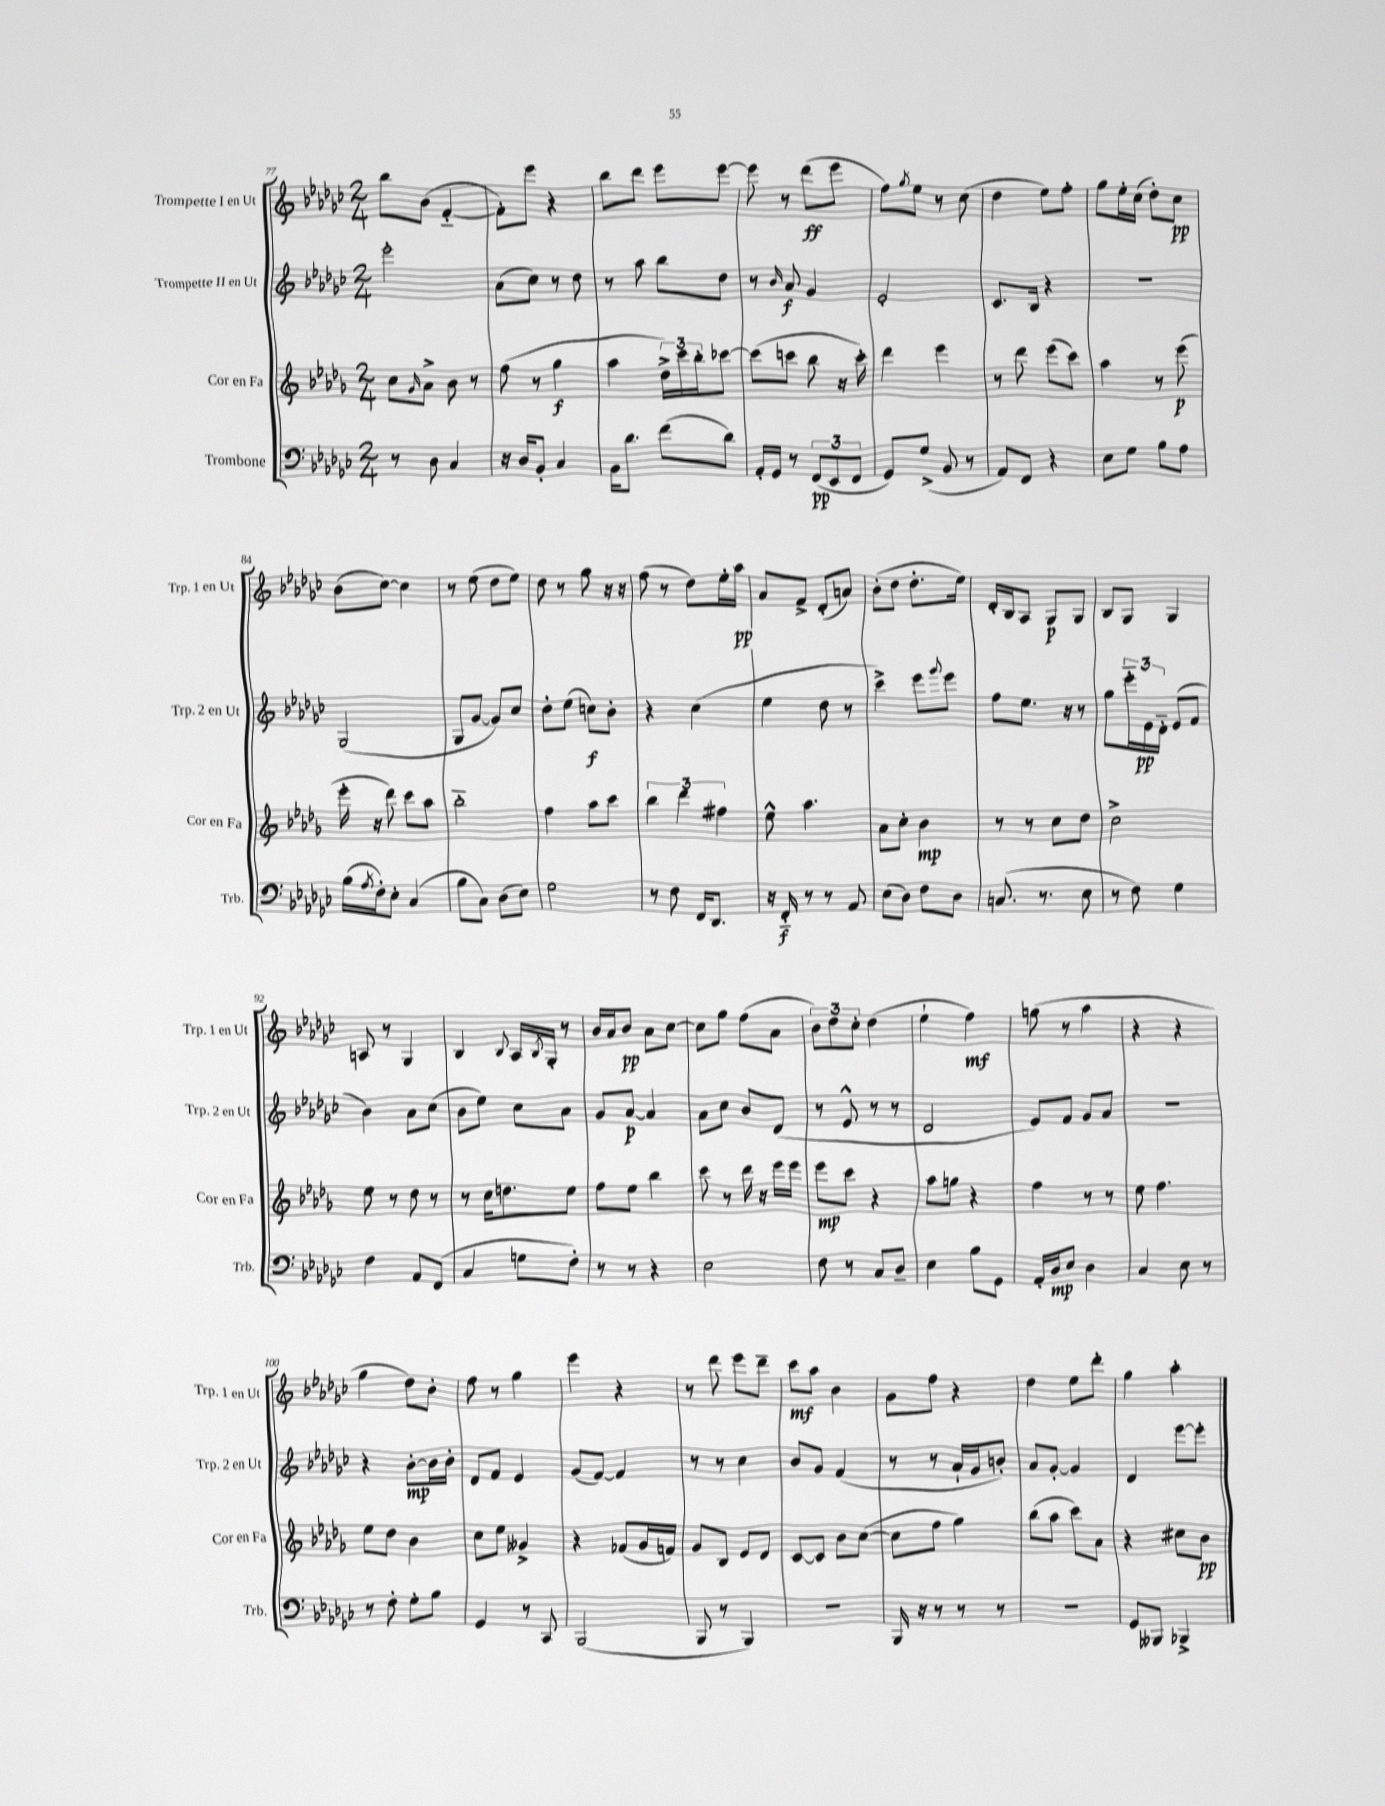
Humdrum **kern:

**kern	**dynam	**kern	**dynam	**kern	**dynam	**kern	**dynam
*part4	*part4	*part3	*part3	*part2	*part2	*part1	*part1
*staff4	*staff4	*staff3	*staff3	*staff2	*staff2	*staff1	*staff1
*I"Trombone	*	*I"Cor en Fa	*	*I"Trompette II en Ut	*	*I"Trompette I en Ut	*
*I'Trb.	*	*I'Cor en Fa	*	*I'Trp. 2 en Ut	*	*I'Trp. 1 en Ut	*
*clefF4	*	*clefG2	*	*clefG2	*	*clefG2	*
*k[b-e-a-d-g-c-]	*	*k[b-e-a-d-g-]	*	*k[b-e-a-d-g-c-]	*	*k[b-e-a-d-g-c-]	*
*M2/4	*	*M2/4	*	*M2/4	*	*M2/4	*
=77	=77	=77	=77	=77	=77	=77	=77
8r	.	8cc\L	.	2eee-'\	.	8bb-\L	.
.	.	16qqg-/	.	.	.	.	.
8D-\	.	8a-^\J	.	.	.	(8b-\J	.
4C-/	.	8b-\	.	.	.	[4f/	.
.	.	8r	.	.	.	.	.
=78	=78	=78	=78	=78	=78	=78	=78
16r	.	(8ff\	.	(8a-\L	.	8f'\L])	.
16D-/KL	.	.	.	.	.	.	.
8BB-'/J	.	8r	.	8cc-\J)	.	8eee-\J	.
4C-/	.	4gg-\	f	8r	.	4r	.
.	.	.	.	8dd-\	.	.	.
=79	=79	=79	=79	=79	=79	=79	=79
16BB-\KL	.	4aa-\	.	8r	.	8bb-\L	.
8.d-\J	.	.	.	.	.	.	.
.	.	.	.	8aa-\	.	8ddd-\J	.
(8f\L	.	24dd-^\LL)	.	8bb-\L	.	8eee-\L	.
.	.	24ccc\	.	.	.	.	.
.	.	24bb-'\J	.	.	.	.	.
8d-\J)	.	[8ccc-X\J	.	8dd-\J	.	[8eee-\J	.
=80	=80	=80	=80	=80	=80	=80	=80
16AA-'/LL	.	(8ccc-\L]	.	8r	.	8eee-\]	.
16GG-/JJ	.	.	.	.	.	.	.
.	.	.	.	16qqb-/	.	.	.
8r	.	8cccn\J	.	8a-/	f	8r	.
(12FF/L	pp	8bb-\	.	4g-/	.	(8ddd-\L	ff
12EE-/	.	.	.	.	.	.	.
.	.	16r	.	.	.	8eee-\J	.
12FF/J	.	.	.	.	.	.	.
.	.	16ccc'\)	.	.	.	.	.
=81	=81	=81	=81	=81	=81	=81	=81
8GG-/L)	.	4ddd-\	.	2e-'/	.	8ff\L)	.
.	.	.	.	.	.	8qgg-/	.
(8G-^/J	.	.	.	.	.	8ee-\J	.
8BB-/	.	4eee-\	.	.	.	8r	.
8r	.	.	.	.	.	(8cc-\	.
=82	=82	=82	=82	=82	=82	=82	=82
8AA-/L)	.	8r	.	8.c-/L	.	4dd-\	.
8FF/J	.	8ddd-\	.	.	.	.	.
.	.	.	.	16B-/Jk	.	.	.
4r	.	(8eee-\L	.	4r	.	8ee-\L)	.
.	.	8ccc\J)	.	.	.	8ff'\J	.
=83	=83	=83	=83	=83	=83	=83	=83
8E-\L	.	4aa-\	.	2r	.	8gg-\L	.
8G-\J	.	.	.	.	.	16ee-'\L	.
.	.	.	.	.	.	(16cc-\JJ	.
8B-\L	.	8r	.	.	.	8dd-'\L)	.
8A-\J	.	(8eee-\	p	.	.	8cc-\J	pp
!!LO:LB:g=z
=84	=84	=84	=84	=84	=84	=84	=84
(16B-\LL	.	16eee-'\	.	(2G-/	.	(8b-\L	.
8qA-/	.	.	.	.	.	.	.
16F'\J)	.	16r	.	.	.	.	.
8E-'\J	.	8ddd-\)	.	.	.	[8cc-\J)	.
(4C-/	.	8ccc\L	.	.	.	4cc-\]	.
.	.	8aa-\J	.	.	.	.	.
=85	=85	=85	=85	=85	=85	=85	=85
8B-\L	.	2bb-\	.	8G-/L	.	8r	.
8C-\J)	.	.	.	[8g-/J	.	(8ee-\	.
(8D-\L	.	.	.	8g-/L])	.	8dd-\L	.
8E-\J)	.	.	.	8cc-/J	.	8ee-\J)	.
=86	=86	=86	=86	=86	=86	=86	=86
2G-\	.	4ff\	.	8dd-'\L	.	8dd-\	.
.	.	.	.	(8ee-\J	.	8r	.
.	.	8aa-\L	.	8ccn\L)	f	8gg-\	.
.	.	8ccc\J	.	8b-'\J	.	16r	.
.	.	.	.	.	.	16r	.
=87	=87	=87	=87	=87	=87	=87	=87
8r	.	6bb-\	.	4r	.	(8ff\	.
8F\	.	.	.	.	.	8r	.
.	.	6ddd-\	.	.	.	.	.
16FF/KL	.	.	.	(4cc-\	.	8dd-\L)	.
8.DD-/J	.	.	.	.	.	.	.
.	.	6ff#X\	.	.	.	.	.
.	.	.	.	.	.	16ee-'\L	.
.	.	.	.	.	.	16aa-\JJ	pp
=88	=88	=88	=88	=88	=88	=88	=88
16r	.	8ee-^^\	.	4ee-\	.	8a-/L	.
16FF/	f	.	.	.	.	.	.
8r	.	4.aa-\	.	.	.	8f^/J	.
8r	.	.	.	8dd-\	.	(8d-'/L	.
8AA-/	.	.	.	8r	.	8an/J)	.
=89	=89	=89	=89	=89	=89	=89	=89
(8E-\L	.	8a-\L	.	4ccc-^\)	.	(8b-'\L	.
8D-\J)	.	8cc'\J	.	.	.	8dd-\J	.
8F\L	.	4b-\	mp	8eee-\L	.	8.dd-'\L	.
.	.	.	.	8qqggg-/	.	.	.
8D-\J	.	.	.	8eee-\J	.	.	.
.	.	.	.	.	.	16ee-\Jk)	.
=90	=90	=90	=90	=90	=90	=90	=90
(8.Cn/	.	8r	.	8ff\L	.	16d-'/LL	.
.	.	.	.	.	.	16B-/J	.
.	.	8r	.	8.ee-\J	.	8A-/J	.
8.r	.	.	.	.	.	.	.
.	.	8cc\L	.	.	.	8G-/L	p
.	.	.	.	16r	.	.	.
8E-\	.	8dd-\J	.	8r	.	8G-/J	.
=91	=91	=91	=91	=91	=91	=91	=91
8r	.	2cc^\	.	8gg-\L	.	8B-/L	.
8F\)	.	.	.	24eee-\L	.	8G-/J	.
.	.	.	.	24e-\	pp	.	.
.	.	.	.	24d-\JJ	.	.	.
4G-\	.	.	.	(8e-/L	.	4G-/	.
.	.	.	.	8f/J	.	.	.
!!LO:LB:g=z
=92	=92	=92	=92	=92	=92	=92	=92
4F\	.	8ee-\	.	4b-\)	.	8An/	.
.	.	8r	.	.	.	8r	.
8AA-/L	.	8dd-\	.	8a-\L	.	4G-/	.
(8FF/J	.	8r	.	(8cc-\J	.	.	.
=93	=93	=93	=93	=93	=93	=93	=93
4C-/	.	8r	.	8b-\L	.	4B-/	.
.	.	16cc\KL	.	8ee-\J)	.	.	.
.	.	8.ddn\	.	.	.	.	.
.	.	.	.	.	.	8qqB-/	.
8Gn\L	.	.	.	8cc-\L	.	16A-/LL	.
.	.	.	.	.	.	8qB-/	.
.	.	.	.	.	.	16G-'/JJ	.
8F'\J)	.	8ee-\J	.	8a-\J	.	8r	.
=94	=94	=94	=94	=94	=94	=94	=94
8r	.	8ff\L	.	8g-/L	.	16b-/LL	.
.	.	.	.	.	.	16a-/J	.
8r	.	8ee-\J	.	[8a-/J	p	8b-/J	pp
4r	.	4bb-\	.	4a-/]	.	8a-\L	.
.	.	.	.	.	.	[8cc-\J	.
=95	=95	=95	=95	=95	=95	=95	=95
2E-\	.	8ccc\	.	8a-\L	.	8cc-\L]	.
.	.	8r	.	8cc-\J	.	8gg-\J	.
.	.	16ddd-\	.	8b-/L	.	(8ff\L	.
.	.	16r	.	.	.	.	.
.	.	16eee-\LL	.	(8d-/J	.	8a-\J	.
.	.	16eee-\JJ	.	.	.	.	.
=96	=96	=96	=96	=96	=96	=96	=96
8F\	.	8eee-\L	mp	8r	.	12b-\L)	.
.	.	.	.	.	.	12dd-\	.
8r	.	8ccc\J	.	8e-^^/	.	.	.
.	.	.	.	.	.	12cc-'\J	.
8C-/L	.	4r	.	8r	.	(4dd-\	.
8D-~/J	.	.	.	8r	.	.	.
=97	=97	=97	=97	=97	=97	=97	=97
4E-\	.	8aa-\L	.	2d-/	.	4ee-`\	.
.	.	8ggn\J	.	.	.	.	.
8B-\L	.	4r	.	.	.	4ff\)	mf
8GG-\J	.	.	.	.	.	.	.
=98	=98	=98	=98	=98	=98	=98	=98
16AA-'/LL	.	4ff\	.	8e-/L)	.	(8ggn\	.
16D-/J	mp	.	.	.	.	.	.
8E-/J	.	.	.	8f/J	.	8r	.
4D-\	.	8r	.	8g-/L	.	4aa-\	.
.	.	8r	.	8a-/J	.	.	.
=99	=99	=99	=99	=99	=99	=99	=99
4C-/	.	8ee-\	.	2r	.	4r	.
.	.	4.ff\	.	.	.	.	.
8E-\	.	.	.	.	.	4r	.
8r	.	.	.	.	.	.	.
!!LO:LB:g=z
=100	=100	=100	=100	=100	=100	=100	=100
8r	.	8ee-\L	.	4r	.	4gg-\	.
8F'\	.	8dd-\J	.	.	.	.	.
8G-'\L	.	4b-\	.	[8b-'\L	mp	8dd-\L)	.
8B-\J	.	.	.	16b-\L]	.	8b-'\J	.
.	.	.	.	16b-'\JJ	.	.	.
=101	=101	=101	=101	=101	=101	=101	=101
4GG-/	.	8cc\L	.	8d-/L	.	8ff\	.
.	.	8ee-\J	.	8f/J	.	8r	.
8r	.	4g--X^/	.	4e-/	.	4gg-\	.
8CC-/	.	.	.	.	.	.	.
=102	=102	=102	=102	=102	=102	=102	=102
(2BBB-/	.	4r	.	(8g-/L	.	4eee-\	.
.	.	.	.	[8f/J)	.	.	.
.	.	(8f-X/L	.	4f/]	.	4r	.
.	.	16g-/L	.	.	.	.	.
.	.	16fn/JJ)	.	.	.	.	.
=103	=103	=103	=103	=103	=103	=103	=103
8BBB-/	.	8g-/L	.	8r	.	8r	.
8r	.	8B-/J	.	8r	.	8ddd-\	.
4BBB-/)	.	8e-/L	.	4cc-\	.	8eee-\L	.
.	.	8d-/J	.	.	.	8ddd-~\J	.
=104	=104	=104	=104	=104	=104	=104	=104
2r	.	[8c/L	.	8b-/L	.	8ccc-\L	mf
.	.	8c/J]	.	8g-/J	.	8aa-\J	.
.	.	8b-\L	.	(4f/	.	4b-\	.
.	.	([8cc\J	.	.	.	.	.
=105	=105	=105	=105	=105	=105	=105	=105
16BBB-/	.	8cc\L]	.	8r	.	8g-\L	.
16r	.	.	.	.	.	.	.
8r	.	8ff\J	.	8r	.	8ff\J	.
8r	.	4gg-\)	.	16a-`/LL	.	4r	.
.	.	.	.	16g-/J	.	.	.
8r	.	.	.	8bn'/J)	.	.	.
=106	=106	=106	=106	=106	=106	=106	=106
2r	.	(8bb-\L	.	8a-/L	.	4dd-\	.
.	.	8aa-\J	.	[8g-'/J	.	.	.
.	.	8ccc\L)	.	4g-/]	.	8ee-\L	.
.	.	8a-\J	.	.	.	8ddd-'\J	.
=107	=107	=107	=107	=107	=107	=107	=107
8GG-/L	.	4r	.	4d-/	.	4gg-\	.
8BBB--X/J	.	.	.	.	.	.	.
4BBB-X^/	.	8cc#X\L	.	[8eee-\L	.	4aa-'\	.
.	.	8b-\J	pp	8eee-'\J]	.	.	.
==	==	==	==	==	==	==	==
*-	*-	*-	*-	*-	*-	*-	*-
